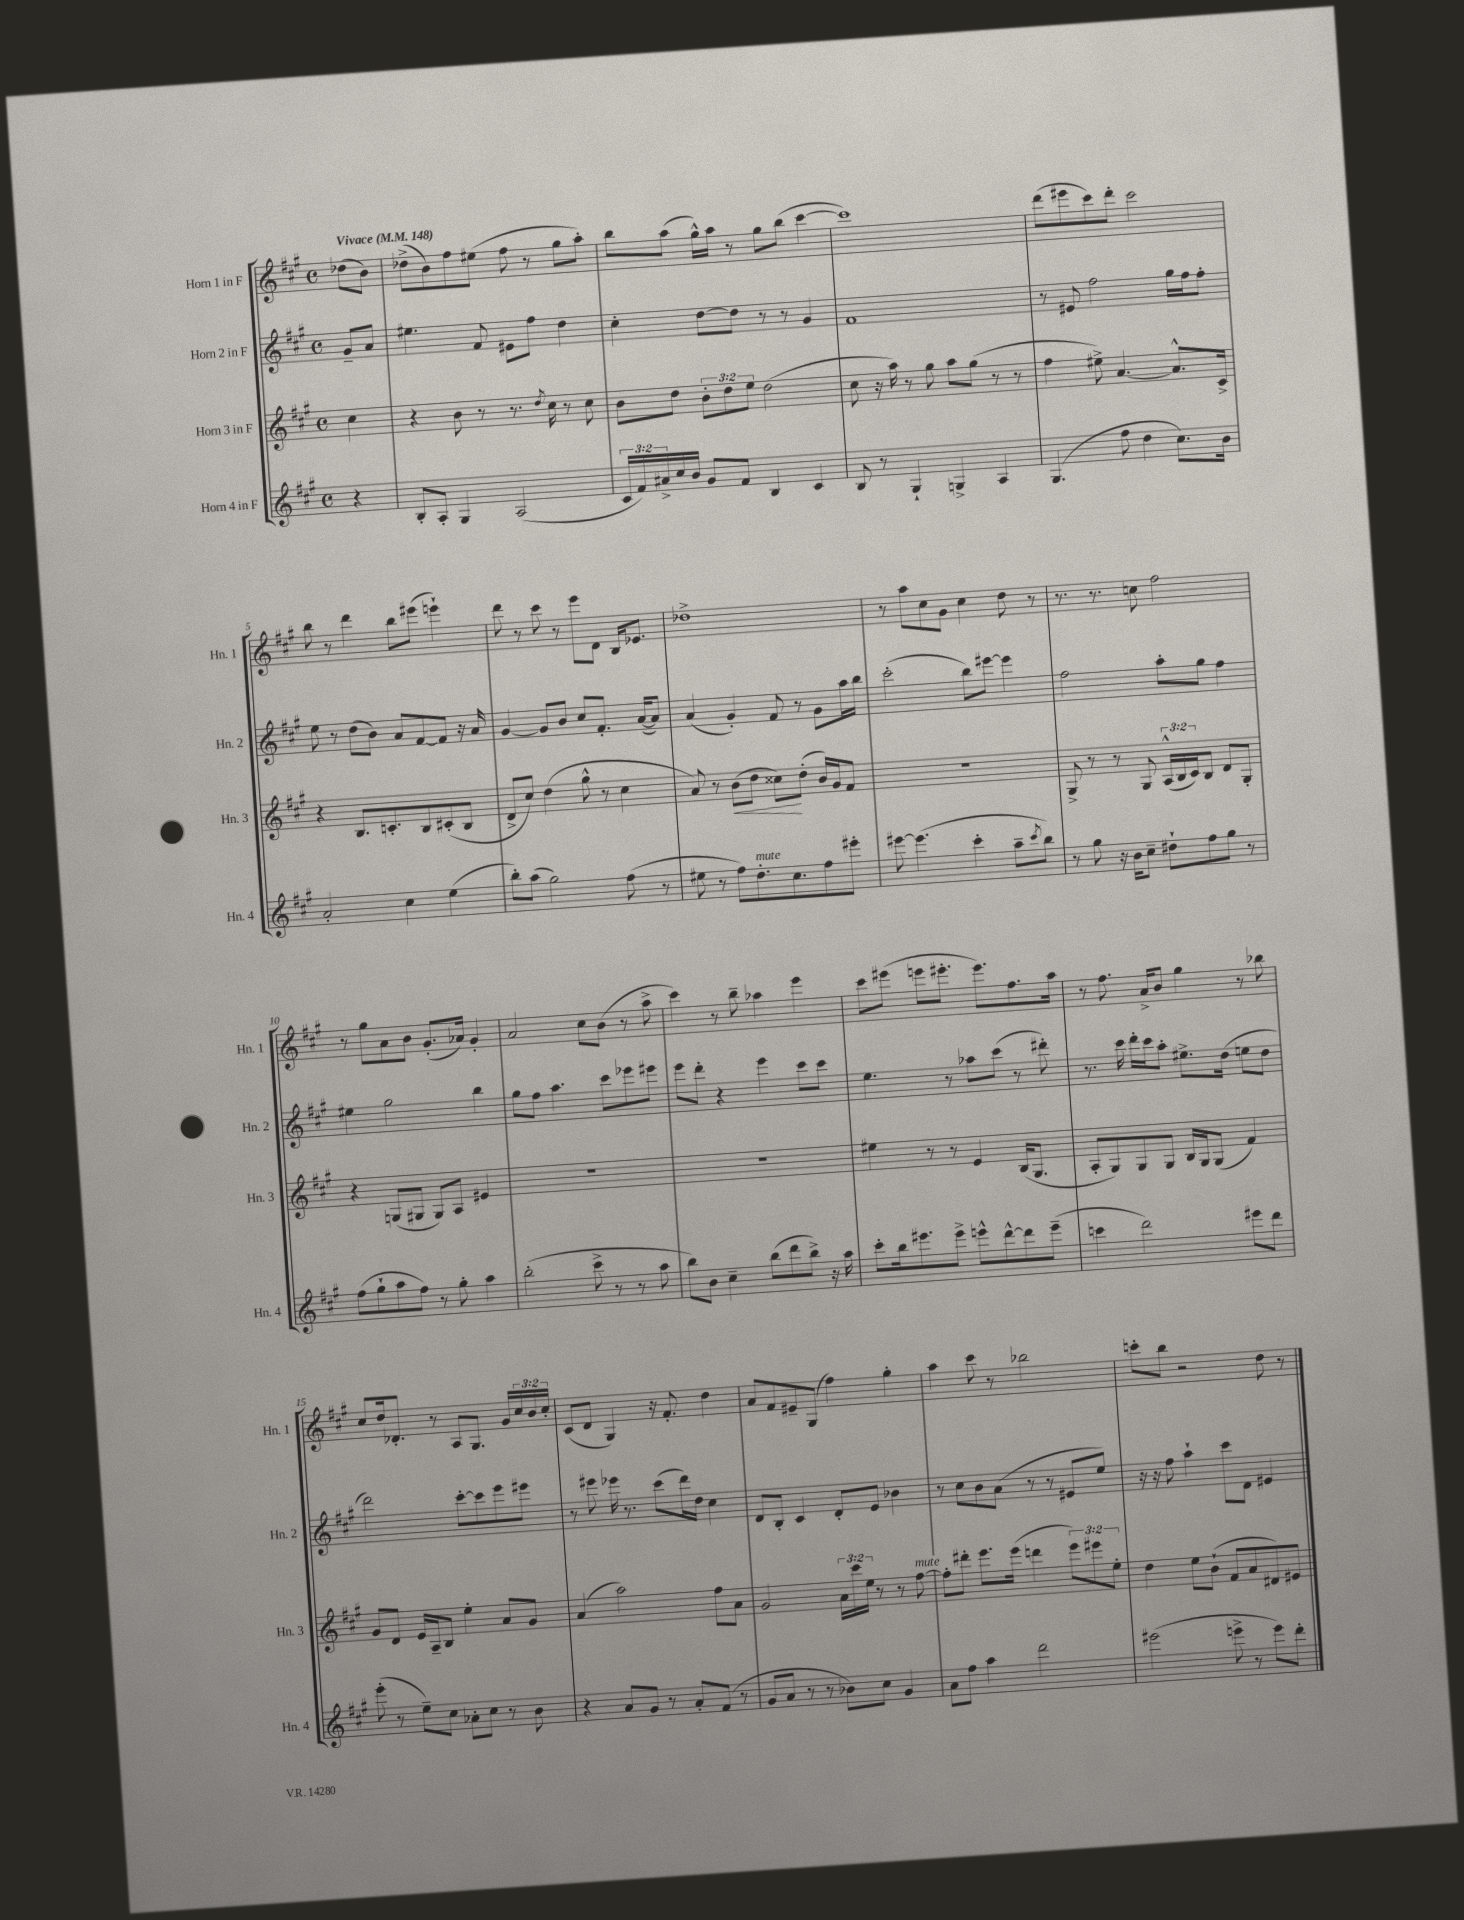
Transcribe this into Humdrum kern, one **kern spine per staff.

**kern	**kern	**kern	**kern
*staff4	*staff3	*staff2	*staff1
*clefG2	*clefG2	*clefG2	*clefG2
*k[f#c#g#]	*k[f#c#g#]	*k[f#c#g#]	*k[f#c#g#]
*M4/4	*M4/4	*M4/4	*M4/4
*met(c)	*met(c)	*met(c)	*met(c)
*MM148	*MM148	*MM148	*MM148
4r	4cc#	8g#~	(8dd-
.	.	8a	8b)
=	=	=	=
8B'	4r	4.ee#	(8dd-^
8A'	.	.	8b)
4G#	8b	.	8ff#
.	8r	8f#	(8ee#
(2A	8.r	8e#	8ff#
.	.	8ff#	8r
.	8qdd	.	.
.	16cc#	.	.
.	8r	4dd	8gg#
.	8cc#	.	8aa')
=	=	=	=
24c#	8b	4cc#'	8bb
24f#)	.	.	.
24a#^	.	.	.
16cc#	8dd	.	(8aa
16b	.	.	.
8g#	12b'	[8dd	16gg#^^)
.	.	.	16aa
.	12dd	.	.
8f#	.	8dd]	8r
.	12ee	.	.
4B	(2dd	8r	8gg#
.	.	8r	(8bb
4c#	.	4g#	[4ccc#
=	=	=	=
8B	8cc#	1f#	1ccc#])
8r	16r	.	.
.	16aa)	.	.
4G#`	8r	.	.
.	8gg#	.	.
4G^	8aa	.	.
.	(8gg#	.	.
4A	8r	.	.
.	8r	.	.
=	=	=	=
(4.G#	4ff#	8r	(8ddd
.	.	8e#	8eee#
.	8ee#^)	2ff#	8ccc#)
8ff#	[4.a	.	8ddd'
4dd	.	.	2ccc#
8.cc#)	8.a^^]	16gg#	.
.	.	16ff#	.
.	.	8ff#'	.
16b	16c#^	.	.
=	=	=	=
2a'	4r	8ee	8bb
.	.	8r	8r
.	8.B	(8dd	4ddd
.	.	8b)	.
.	8.c'	.	.
4cc#	.	8a	8bb
.	8B	[8f#	(8eee#
(4ee	(8c#'	8f#]	4eee`)
.	8B	16r	.
.	.	16a	.
=	=	=	=
8bb')	8d^	[4g#	8ddd
(8aa	8cc#)	.	8r
2gg#)	(4dd	8g#]	8ccc#
.	.	8b	8r
.	8gg#^^	8cc#	8eee
.	8r	8.f#'	8d
(8ff#	4cc#	.	16B
.	.	([16a	8.e-
8r	.	8a])	.
=	=	=	=
8ee#	8a)	(4a	1dd-^
8r	8r	.	.
8ff#)	(8b	4g#')	.
8.dd'	8dd	.	.
.	8cc##)	8f#	.
8.cc#	.	.	.
.	(8dd'	8r	.
8ff#	16b)	8g#	.
.	16g#	.	.
8eee#'	8f#	16aa	.
.	.	16bb	.
=	=	=	=
[8eee#	1r	(2ccc#'	8r
(4.eee#]	.	.	8aa
.	.	.	8cc#
.	.	.	8g#
4ccc#'	.	8bb)	4cc#
.	.	[8eee#	.
8aa~	.	4eee#]	8dd
8qccc#	.	.	.
8bb)	.	.	8r
=	=	=	=
8r	8G#^	2ff#	8.r
8gg#	8r	.	.
.	.	.	8.r
16r	8r	.	.
16b	.	.	.
8cc#~	8G#	.	8cc
8dd#`	(24A^^	8aa'	2ff#
.	24B	.	.
.	24c#)	.	.
8ff#	8B	8gg#	.
8gg#	8d	4ff#	.
8r	8G#'	.	.
=	=	=	=
(8ff#	4r	4ee#	8r
8gg#`	.	.	8gg#
8aa	(8G	2gg#	8a
8ff#)	8G#	.	8b
8r	8G#)	.	(8.g#'
8gg#'	8A	.	.
.	.	.	16a-)
4aa	4e#	4bb	4g#'
=	=	=	=
(2bb'	1r	8gg#	2a
.	.	8ff#	.
.	.	4.aa	.
8ccc#^	.	.	8cc#
8r	.	8ccc#	(8b
8r	.	8eee-	8r
8aa	.	8eee#	8aa^
=	=	=	=
8bb)	1r	8eee	4ccc#)
8b	.	8ddd'	.
4cc#~	.	4r	8r
.	.	.	8bb~
(8bb	.	4eee	4aa-
8ddd	.	.	.
8bb^)	.	8ccc#	4eee
16r	.	8ccc#	.
16aa	.	.	.
=	=	=	=
8ccc#'	4ee#	4.ee	8ccc#
16bb	.	.	(8eee#
8.eee#	.	.	.
.	8r	.	8eee
8eee#^	8r	8r	8.eee#'
8eee^^	4e	8aa-	.
.	.	.	8.eee#)
[8ddd^^	.	(8ccc#	.
8ddd]	(16B	8r	8.ff#
.	8.G#	.	.
(8eee~	.	8ddd#')	.
.	.	.	16aa
=	=	=	=
4ccc	8A'	8.r	8r
.	8G#)	.	8.ff#
.	.	16ccc#	.
2ddd)	8G#	16ddd'	.
.	.	16ccc#	16a^
.	8G#	8aa'	8b
.	16B	8.ee#^	4gg#
.	16G#	.	.
.	(8G#	.	.
.	.	(16dd	.
8eee#	4f#)	8ee	8r
8ddd	.	8dd	8bb-
=	=	=	=
(8eee'	8g#	2ddd)	8cc#
8r	8d	.	16dd
.	.	.	8.d-'
8ee~)	16e	.	.
.	16A~	.	.
8cc#	8B	.	8r
8a-'	4ee'	[8ccc#'	8A
8cc#	.	8ccc#]	8.G#
8r	8a	8eee	.
.	.	.	16g#
8b	8g#	8eee#	24cc#
.	.	.	24b
.	.	.	24cc#'
=	=	=	=
4r	(4a	8r	(8c#
.	.	8eee#	8d
8a	2aa)	16eee-	4G#)
.	.	8.r	.
8g#	.	.	.
8r	.	(8ccc#	16r
.	.	.	8.f#'
8a'	.	16ddd)	.
.	.	16dd	.
(8f#	8ff#	4cc#	4dd
8r	8a	.	.
=	=	=	=
8g#	2g#	8d	8a
8a	.	8B'	8f#
8r	.	4c#	8e#~
8r	.	.	(8G#
8b-)	24a	8d'	4ff#)
.	24ccc#	.	.
.	24ee	.	.
8cc#	8r	8e	.
4g#	8r	4b-	4gg#'
.	[8ff#	.	.
=	=	=	=
8a	8ff#']	8r	4aa
8ff#	8ddd#'	8cc#	.
4aa	8.eee	8b	8ccc#
.	.	(8a	8r
.	(16eee	.	.
2ddd	4ddd	8r	2bb-
.	.	8r	.
.	12eee)	8e#	.
.	12eee#	.	.
.	.	8ee)	.
.	12ee'	.	.
=	=	=	=
(2eee#	4dd	16r	8ccc'
.	.	16r	.
.	.	8ff#	8bb
.	8ee	4aa`	2r
.	(8b`	.	.
8eee^	8f#	8ccc#	.
8r	8a	8d	.
8eee)	8d#)	4e#	8dd
8ddd'	8e#	.	8r
==	==	==	==
*-	*-	*-	*-
